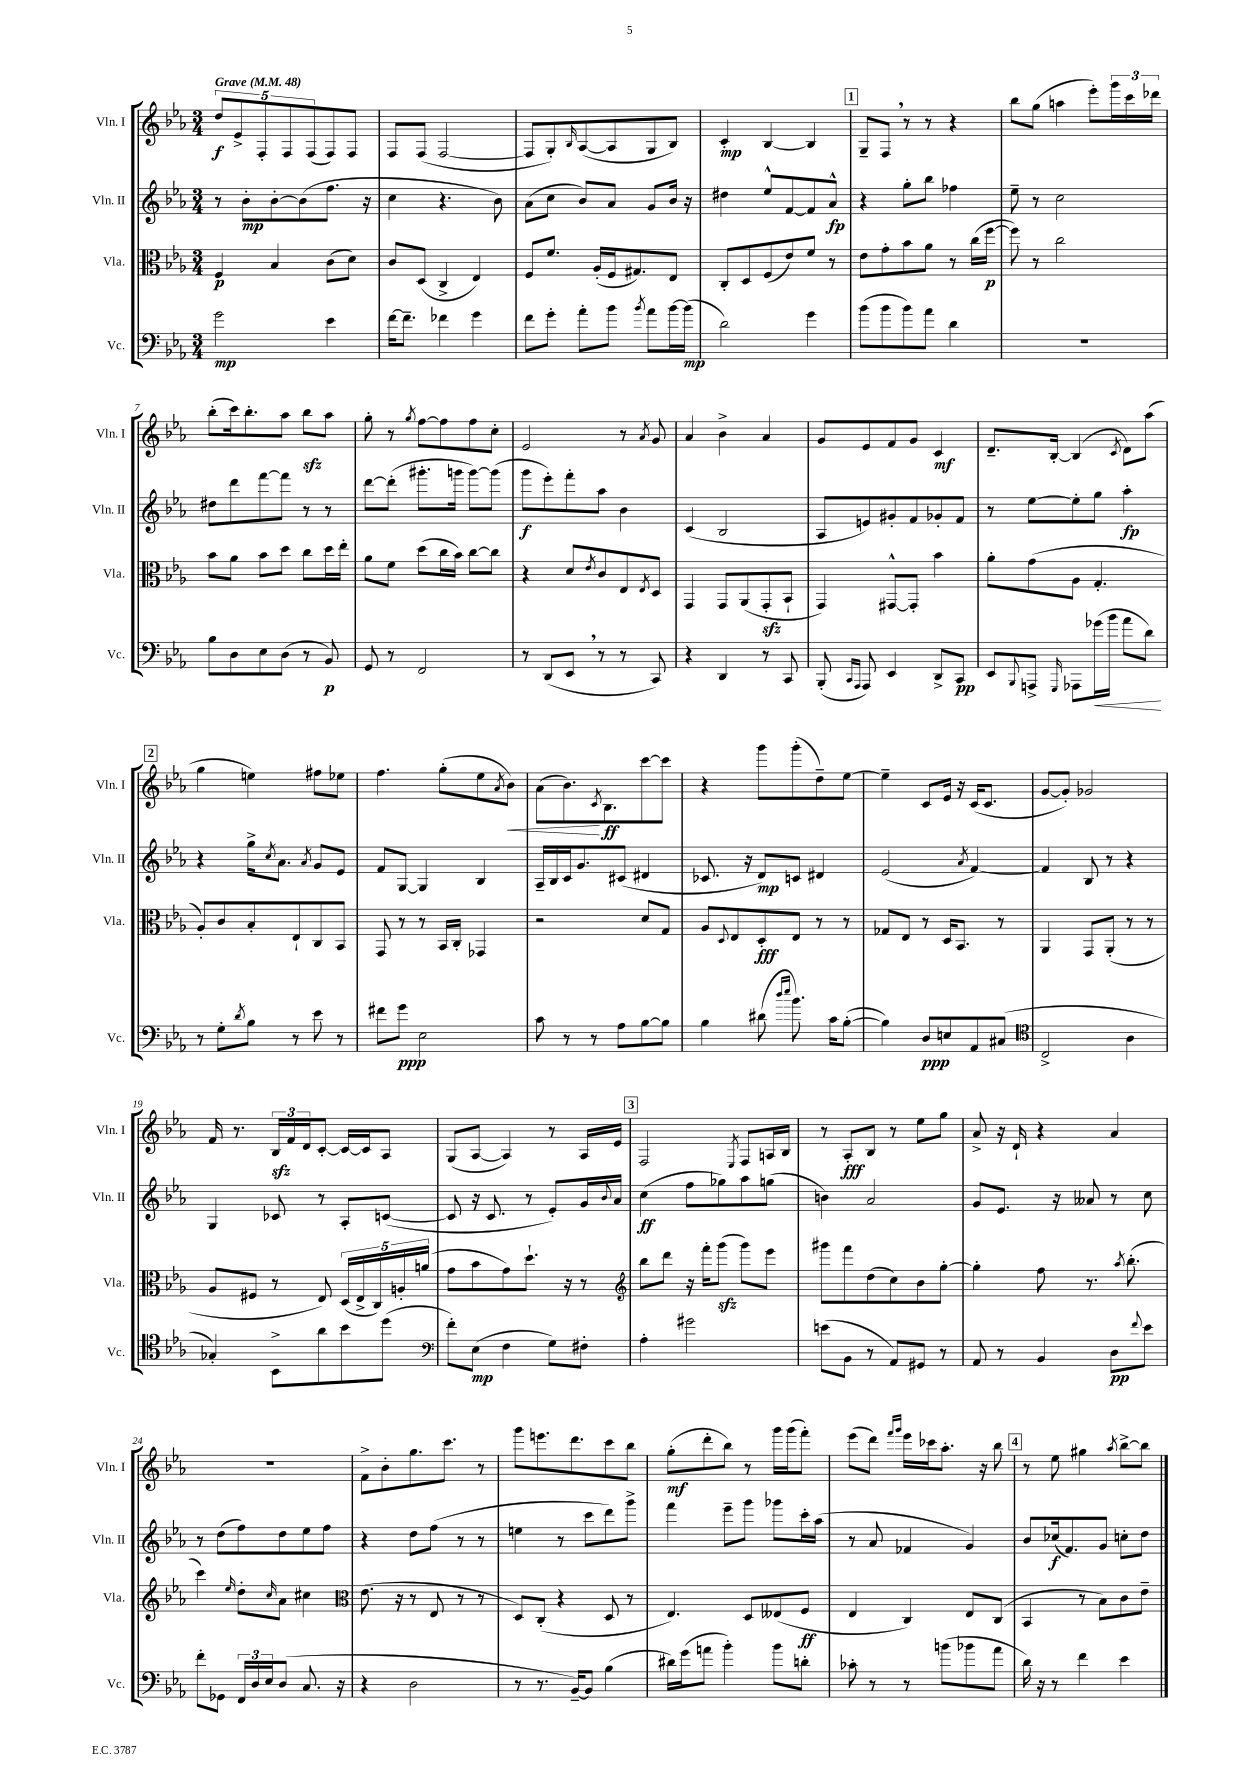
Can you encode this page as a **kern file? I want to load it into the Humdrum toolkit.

**kern	**dynam	**kern	**dynam	**kern	**dynam	**kern	**dynam
*part4	*part4	*part3	*part3	*part2	*part2	*part1	*part1
*staff4	*staff4	*staff3	*staff3	*staff2	*staff2	*staff1	*staff1
*I"Vc.	*	*I"Vla.	*	*I"Vln. II	*	*I"Vln. I	*
*I'Vc.	*	*I'Vla.	*	*I'Vln. II	*	*I'Vln. I	*
*clefF4	*	*clefC3	*	*clefG2	*	*clefG2	*
*k[b-e-a-]	*	*k[b-e-a-]	*	*k[b-e-a-]	*	*k[b-e-a-]	*
*M3/4	*	*M3/4	*	*M3/4	*	*M3/4	*
*MM48	*	*MM48	*	*MM48	*	*MM48	*
=1	=1	=1	=1	=1	=1	=1	=1
!	!	!	!	!	!	!LO:TX:a:B:t=Grave	!
2g\	mp	4F/	p	8r	.	10dd/L	f
.	.	.	.	.	.	10e-^/	.
.	.	.	.	8b-'\L	mp	.	.
.	.	.	.	.	.	10F'/	.
.	.	4B-/	.	[8b-'\	.	.	.
.	.	.	.	.	.	10F/	.
.	.	.	.	(8b-\]	.	.	.
.	.	.	.	.	.	(10F/	.
4e-\	.	(8c\L	.	8.ff\J	.	8F/)	.
.	.	8d\J)	.	.	.	8F/J	.
.	.	.	.	16r	.	.	.
=2	=2	=2	=2	=2	=2	=2	=2
[16f\KL	.	8c/L	.	4cc\	.	8F/L	.
8.f~\J]	.	.	.	.	.	.	.
.	.	(8D/J	.	.	.	(8F/J	.
4f-X\	.	4C^/	.	4.r	.	[2F/	.
4g\	.	4E-/)	.	.	.	.	.
.	.	.	.	8b-\)	.	.	.
=3	=3	=3	=3	=3	=3	=3	=3
8f\L	.	8F/L	.	(8a-\L	.	8F/L]	.
8g'\J	.	8.f/J	.	8cc\J	.	8G'/)	.
.	.	.	.	.	.	16qqB-/	.
8a-'\L	.	.	.	8b-/L)	.	([8A-/	.
.	.	(16A-'/LL	.	.	.	.	.
8b-\J	.	16F/J	.	8a-/J	.	8A-/]	.
.	.	8.G#X/)	.	.	.	.	.
8qb-/	.	.	.	.	.	.	.
8a-\L	.	.	.	8g/L	.	8G/	.
[16b-\L	.	8E-/J	.	16b-/Jk	.	8B-/J)	.
(16b-\JJ]	mp	.	.	16r	.	.	.
=4	=4	=4	=4	=4	=4	=4	=4
2d\)	.	8C'/L	.	4dd#X\	.	4c'/	mp
.	.	8D/	.	.	.	.	.
.	.	(8F/	.	8ee-^^/L	.	[4B-/	.
.	.	8e-/)	.	[8f/	.	.	.
4g\	.	8f/J	.	8f/]	.	4B-/]	.
.	.	8r	.	8a-^^/J	fp	.	.
!!LO:REH:place=s1:t=1
=5	=5	=5	=5	=5	=5	=5	=5
(8b-\L	.	8e-\L	.	4r	.	8G~/L	.
8b-\	.	8g'\	.	.	.	8F,/J	.
8b-\)	.	8b-\	.	8gg'\L	.	8r	.
8a-\J	.	8a-\J	.	8bb-\J	.	8r	.
4d\	.	8r	.	4ff-X\	.	4r	.
.	.	(16cc\LL	.	.	.	.	.
.	.	[16ff\JJ	p	.	.	.	.
=6	=6	=6	=6	=6	=6	=6	=6
2.r	.	8ff\])	.	8ee-~\	.	8bb-\L	.
.	.	8r	.	8r	.	(8gg\J	.
.	.	2cc\	.	2cc\	.	4aan\	.
.	.	.	.	.	.	8eee-'\L)	.
.	.	.	.	.	.	24ggg\L	.
.	.	.	.	.	.	24ccc\	.
.	.	.	.	.	.	24ddd-X\JJ	.
!!LO:LB:g=z
=7	=7	=7	=7	=7	=7	=7	=7
8B-\L	.	8b-\L	.	8dd#X\L	.	(8bb-'\L	.
8D\	.	8a-\J	.	8ddd\	.	16ccc\k)	.
.	.	.	.	.	.	8.bb-'\	.
8E-\	.	8b-\L	.	[8fff\	.	.	.
(8D\J	.	8dd\J	.	8fff\J]	.	8aa-\J	.
8r	.	8cc\L	.	8r	.	8bb-zz\L	.
8BB-/)	p	16dd\L	.	8r	.	8aa-\J	.
.	.	16ee-'\JJ	.	.	.	.	.
=8	=8	=8	=8	=8	=8	=8	=8
8GG/	.	8a-\L	.	[8ddd\L	.	8gg'\	.
8r	.	8f\J	.	(8ddd'\J]	.	8r	.
.	.	.	.	.	.	8qgg/	.
2FF/	.	(8dd\L	.	8.ggg#X'\L	.	[8ff\L	.
.	.	16cc\L	.	.	.	8ff\]	.
.	.	16b-\JJ)	.	16gggn\Jk	.	.	.
.	.	[8cc\L	.	[8ggg\L)	.	8ff\	.
.	.	8cc\J]	.	(8ggg\J]	.	8cc'\J	.
=9	=9	=9	=9	=9	=9	=9	=9
8r	.	4r	.	8ggg\L	f	2e-/	.
(8DD/L	.	.	.	8eee-'\)	.	.	.
8EE-,/J	.	8d/L	.	8fff'\	.	.	.
.	.	8qe-/	.	.	.	.	.
8r	.	8c/	.	8aa-\J	.	.	.
8r	.	8E-/	.	4b-\	.	8r	.
.	.	8qE-/	.	.	.	8qa-/	.
8CC/)	.	8D/J	.	.	.	8g/	.
=10	=10	=10	=10	=10	=10	=10	=10
4r	.	4GG/	.	(4c/	.	4a-/	.
4DD/	.	8GG/L	.	2B-/	.	4b-^\	.
.	.	(8AA-/	.	.	.	.	.
8r	.	8GGzz'/	.	.	.	4a-/	.
8CC/	.	8BB-`/J	.	.	.	.	.
=11	=11	=11	=11	=11	=11	=11	=11
(8BBB-'/	.	4GG/)	.	8A-/L	.	8g/L	.
16qqCC/LL	.	.	.	.	.	.	.
16qqAAA-/JJ	.	.	.	.	.	.	.
8AAA-/)	.	.	.	8en/)	.	8e-/	.
4EE-/	.	[8GG#X^^/L	.	8g#X'/	.	8f/	.
.	.	8GG#'/J]	.	8f/	.	8g/J	.
8DD^/L	.	4b-\	.	8g-X'/	.	4c/	mf
8CC/J	pp	.	.	8f/J	.	.	.
=12	=12	=12	=12	=12	=12	=12	=12
8EE-/L	.	8a-'\L	.	8r	.	8.d~/L	.
8qqBBB-/	.	.	.	.	.	.	.
8AAAn^/J	.	(8g\	.	[8ee-\L	.	.	.
.	.	.	.	.	.	[16B-'/Jk	.
16qqGGG/	.	.	.	.	.	.	.
8AAA-X\L	.	8A-\J	.	8ee-'\]	.	(4B-/]	.
!	!LO:HP:b	!	!	!	!	!	!
(16g-X\L	<	4.G'/	.	8gg\J	.	.	.
16b-\JJ	.	.	.	.	.	.	.
.	.	.	.	.	.	8qc/	.
8a-\L	.	.	.	4aa-'\	fp	8d\L)	.
8d\J)	.	.	.	.	.	(8aa-\J	.
.	[	.	.	.	.	.	.
!!LO:LB:g=z
!!LO:REH:place=s1:t=2
=13	=13	=13	=13	=13	=13	=13	=13
8r	.	8A-'/L)	.	4r	.	4gg\	.
8G'\L	.	8c/	.	.	.	.	.
8qd/	.	.	.	.	.	.	.
8B-\J	.	8B-'/	.	16gg^\KL	.	4een\)	.
.	.	.	.	8qcc/	.	.	.
.	.	.	.	8.a-\J	.	.	.
8r	.	8E-`/	.	.	.	.	.
.	.	.	.	8qa-/	.	.	.
8e-\	.	8C/	.	8g/L	.	8ff#X\L	.
8r	.	8BB-/J	.	8e-/J	.	8ee-X\J	.
=14	=14	=14	=14	=14	=14	=14	=14
8f#X\L	.	8GG/	.	8f/L	.	4.ff\	.
8g\J	ppp	8r	.	[8G/J	.	.	.
2E-\	.	8r	.	4G/]	.	.	.
.	.	16BB-/LL	.	.	.	(8gg'\L	.
.	.	16C'/JJ	.	.	.	.	.
.	.	4GG-X/	.	4B-/	.	8ee-\	.
.	.	.	.	.	.	8qa-/	.
!	!	!	!	!	!	!	!LO:HP:b
.	.	.	.	.	.	8b-\J)	<
=15	=15	=15	=15	=15	=15	=15	=15
8c\	.	2r	.	16A-~/LL	.	(8a-\L	.
.	.	.	.	16B-/	.	.	.
8r	.	.	.	16c/J	.	8.b-\)	.
.	.	.	.	8.g/	.	.	.
8r	.	.	.	.	.	.	.
.	.	.	.	.	.	8qc/	.
.	.	.	.	.	.	8.B-\	[ ff
8A-\L	.	.	.	(8c#X/J	.	.	.
[8B-\	.	8d/L	.	4d#X/	.	[8ccc\	.
8B-\J]	.	8G/J	.	.	.	8ccc\J]	.
=16	=16	=16	=16	=16	=16	=16	=16
4B-\	.	8A-/L	.	8.c-X/	.	4r	.
.	.	8qqD/	.	.	.	.	.
.	.	8E-/	.	.	.	.	.
.	.	.	.	16r	.	.	.
(8d#X\	.	8D'/	fff	8d/L)	mp	8ggg\L	.
16qqdd/LL	.	.	.	.	.	.	.
16qqee-/JJ	.	.	.	.	.	.	.
8.b-\)	.	8E-/J	.	8cn/J	.	(8ggg'\	.
.	.	8r	.	4d#X/	.	8dd~\)	.
16c\KL	.	.	.	.	.	.	.
([8B-'\J	.	8r	.	.	.	[8ee-\J	.
=17	=17	=17	=17	=17	=17	=17	=17
4B-\])	.	8G-X/L	.	(2e-/	.	4ee-~\]	.
.	.	8E-/J	.	.	.	.	.
8D/L	ppp	8r	.	.	.	8c/L	.
8En/	.	16D/KL	.	.	.	16e-/Jk	.
.	.	8.BB-/J	.	.	.	16r	.
.	.	.	.	8qa-/	.	.	.
8AA-/	.	.	.	[4f/)	.	(16c/KL	.
.	.	.	.	.	.	8.c/J	.
(8C#X/J	.	8r	.	.	.	.	.
=18	=18	=18	=18	=18	=18	=18	=18
*clefC4	*	*	*	*	*	*	*
2C^/	.	4AA-/	.	4f/]	.	[8g/L	.
.	.	.	.	.	.	8g'/J])	.
.	.	8GG/L	.	8B-/	.	2g-X/	.
.	.	(8AA-'/J	.	8r	.	.	.
4A-\	.	8r	.	4r	.	.	.
.	.	8r	.	.	.	.	.
!!LO:LB:g=z
=19	=19	=19	=19	=19	=19	=19	=19
4G-X'/)	.	8A-/L	.	4G/	.	16f/	.
.	.	.	.	.	.	8.r	.
.	.	8F#X/J	.	.	.	.	.
8BB-^\L	.	8r	.	8c-X/	.	24B-zz/LL	.
.	.	.	.	.	.	24f/	.
.	.	.	.	.	.	24d/J	.
8a-\	.	8E-/)	.	8r	.	[8c'/J	.
8b-\	.	(20D/LL	.	8A-'/L	.	16c/LL_	.
.	.	20E-^/	.	.	.	.	.
.	.	.	.	.	.	16c/J]	.
.	.	20C/)	.	.	.	.	.
(8dd\J	.	.	.	([8cn/J	.	8A-/J	.
.	.	20An'/	.	.	.	.	.
.	.	(20an/JJ	.	.	.	.	.
=20	=20	=20	=20	=20	=20	=20	=20
*clefF4	*	*	*	*	*	*	*
8f'\L)	.	8g\L	.	8c/]	.	(8G/L	.
(8E-\J	mp	8b-\	.	16r	.	[8A-/J	.
.	.	.	.	8.c/	.	.	.
4F\	.	8g\)	.	.	.	4A-/])	.
.	.	8.dd`\J	.	8r	.	.	.
8G\L)	.	.	.	8e-'/L)	.	8r	.
.	.	16r	.	.	.	.	.
8F#X'\J	.	8r	.	16g/L	.	16A-/LL	.
.	.	.	.	8qqb-/	.	.	.
.	.	.	.	16a-/JJ	.	16e-/JJ	.
!!LO:REH:place=s1:t=3
=21	=21	=21	=21	=21	=21	=21	=21
*	*	*clefG2	*	*	*	*	*
4A-'\	.	8bb-\L	.	(4cc\	ff	2F/	.
.	.	8ddd\J	.	.	.	.	.
2g#X\	.	16r	.	8ff\L	.	.	.
.	.	16fff'\KL	.	.	.	.	.
.	.	(8gggzz\J	.	8gg-X\)	.	.	.
.	.	.	.	.	.	8qE-/	.
.	.	8ggg\L)	.	8aa-\	.	8F/L	.
.	.	8eee-\J	.	(8ggn\J	.	16An/L	.
.	.	.	.	.	.	16B-/JJ	.
=22	=22	=22	=22	=22	=22	=22	=22
(8en\L	.	8ggg#X\L	.	4bn\)	.	8r	.
8BB-\J	.	8fff\	.	.	.	8A-'/L	fff
8r	.	(8dd\	.	2a-/	.	8B-/J	.
8AA-/L)	.	8cc\)	.	.	.	8r	.
8GG#X/J	.	8b-\	.	.	.	8ee-\L	.
8r	.	[8gg'\J	.	.	.	8gg\J	.
=23	=23	=23	=23	=23	=23	=23	=23
8AA-/	.	4gg'\]	.	8g/L	.	8a-^/	.
8r	.	.	.	8.e-/J	.	16r	.
.	.	.	.	.	.	16d`/	.
4BB-/	.	8ff\	.	.	.	4r	.
.	.	.	.	16r	.	.	.
.	.	8.r	.	8a--X/	.	.	.
8D\L	pp	.	.	8r	.	4a-/	.
.	.	8qaa-/	.	.	.	.	.
.	.	(8.bb-'\	.	.	.	.	.
8qqf/	.	.	.	.	.	.	.
8e-\J	.	.	.	8cc\	.	.	.
!!LO:LB:g=z
=24	=24	=24	=24	=24	=24	=24	=24
8f'\L	.	4ccc\)	.	8r	.	2.r	.
8GG-X\J	.	.	.	(8dd\L	.	.	.
.	.	16qqee-/	.	.	.	.	.
24FF/LL	.	8dd'\L	.	8ff\)	.	.	.
24D/	.	.	.	.	.	.	.
24E-/J	.	.	.	.	.	.	.
.	.	16qqcc/	.	.	.	.	.
(8D/J	.	8a-\J	.	8dd\	.	.	.
8.C/	.	4cc#X\	.	8ee-\	.	.	.
.	.	.	.	8ff\J	.	.	.
16r	.	.	.	.	.	.	.
=25	=25	=25	=25	=25	=25	=25	=25
*	*	*clefC3	*	*	*	*	*
4r	.	(8.e-\	.	4r	.	8f^\L	.
.	.	.	.	.	.	8b-'\	.
.	.	16r	.	.	.	.	.
2D\	.	8r	.	8dd\L	.	8.gg\	.
.	.	8E-/	.	(8ff\J	.	.	.
.	.	.	.	.	.	8.ccc\J	.
.	.	8r	.	8r	.	.	.
.	.	8r	.	8r	.	8r	.
=26	=26	=26	=26	=26	=26	=26	=26
8r	.	8D/L)	.	4een\	.	8ggg\L	.
8.r	.	(8C'/J	.	.	.	8.eeen\	.
.	.	4r	.	8r	.	.	.
[16BB-~/KL)	.	.	.	.	.	8.ddd\	.
8BB-/J]	.	.	.	8ccc\L	.	.	.
(4B-\	.	8D/	.	8ddd\)	.	8ccc\	.
.	.	8r	.	8ggg^\J	.	8bb-\J	.
=27	=27	=27	=27	=27	=27	=27	=27
16d#X\LL)	.	4.E-/)	.	4fff\	.	(8gg'\L	mf
(16g\J	.	.	.	.	.	.	.
8an\J	.	.	.	.	.	8ddd'\	.
4b-'\)	.	.	.	8eee-~\L	.	8bb-\J)	.
.	.	8D/L	.	8ggg\J	.	8r	.
8b-\L	.	(8E--X/	.	8ggg-X\L	.	16ggg\LL	.
.	.	.	.	.	.	(16ggg\J	.
8dn'\J	.	8F/J	ff	16ccc'\L	.	8fff'\J)	.
.	.	.	.	(16aa-\JJ	.	.	.
=28	=28	=28	=28	=28	=28	=28	=28
8c-X'\	.	4E-/	.	8r	.	(8eee-\L	.
8r	.	.	.	8a-/	.	8ddd\J)	.
.	.	.	.	.	.	16qqfff/LL	.
.	.	.	.	.	.	16qqggg/JJ	.
8r	.	4C/)	.	4f-X/	.	16eee-\LL	.
.	.	.	.	.	.	16ccc-X\J	.
(8bn\L	.	.	.	.	.	8.aa-'\J	.
8b-X\	.	8E-/L	.	4g/)	.	.	.
.	.	.	.	.	.	16r	.
8a-\J	.	(8C/J	.	.	.	8bb-\	.
!!LO:REH:place=s1:t=4
=29	=29	=29	=29	=29	=29	=29	=29
16d\)	.	4BB-/	.	8b-/L	.	8r	.
16r	.	.	.	.	.	.	.
8r	.	.	.	(16cc-X/k	f	8ee-\	.
.	.	.	.	8.f/)	.	.	.
4f\	.	8r	.	.	.	4gg#X\	.
.	.	8B-\L)	.	8g/J	.	.	.
.	.	.	.	.	.	8qaa-/	.
4e-\	.	8c\	.	8ccn'\L	.	[8bb-^\L	.
.	.	8e-~\J	.	8dd\J	.	8bb-\J]	.
==	==	==	==	==	==	==	==
*-	*-	*-	*-	*-	*-	*-	*-
